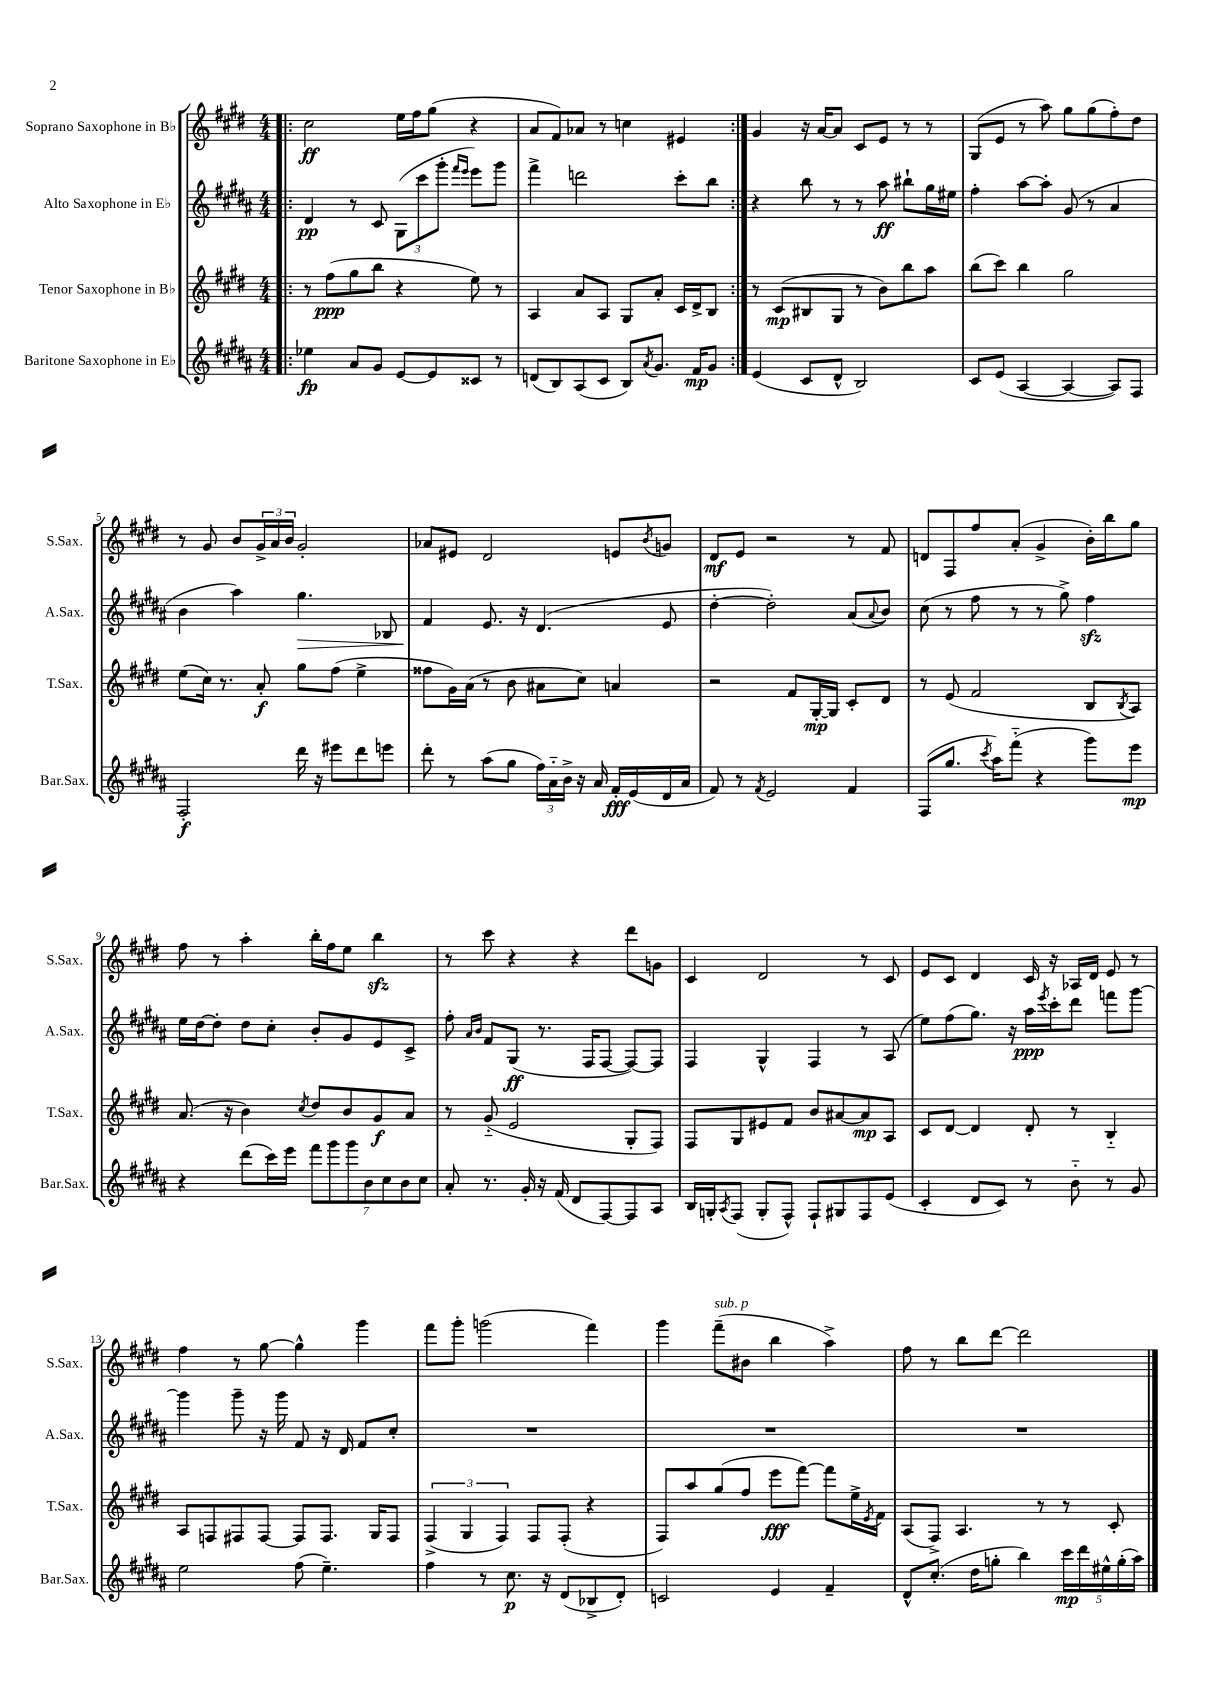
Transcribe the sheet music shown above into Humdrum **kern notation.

**kern	**kern	**kern	**kern
*staff4	*staff3	*staff2	*staff1
*clefG2	*clefG2	*clefG2	*clefG2
*k[f#c#g#d#a#]	*k[f#c#g#d#]	*k[f#c#g#d#a#]	*k[f#c#g#d#]
*M4/4	*M4/4	*M4/4	*M4/4
=!|:	=!|:	=!|:	=!|:
4ee-	8r	4d#	2cc#
.	(8ff#	.	.
8a#	8gg#	8r	.
8g#	8bb	8c#	.
[8e	4r	(12G#	16ee
.	.	.	16ff#
.	.	12ccc#	.
8e]	.	.	(8gg#
.	.	12ggg#'	.
.	.	16qqfff#	.
.	.	16qqeee	.
8c##	8ee)	8eee)	4r
8r	8r	8ggg#	.
=	=	=	=
(8d	4A	4fff#^	8a
8B)	.	.	8f#)
(8A#	8a	2ddd	8a-
8c#	8A	.	8r
8B)	8G#	.	4cc
8qa#	.	.	.
8.g#	8a'	.	.
.	16c#	8ccc#'	4e#
16f#	16d#^	.	.
8g#	8B	8bb	.
=:|!	=:|!	=:|!	=:|!
(4e	8r	4r	4g#
.	(8c#	.	.
8c#	8B#	8bb	16r
.	.	.	[16a
8d#^^	8G#	8r	8a]
2B)	8r	8r	8c#
.	8b)	8aa#	8e
.	8bb	8bb#`	8r
.	8aa	16gg#	8r
.	.	16ee#	.
=	=	=	=
8c#	(8bb	4ff#'	(8G#
(8e	8ccc#)	.	8e
[4A#	4bb	[8aa#	8r
.	.	8aa#']	8aa)
4A#_	2gg#	(8g#	8gg#
.	.	8r	(8gg#
8A#])	.	4a#	8ff#')
8F#	.	.	8dd#
=	=	=	=
2F#'	(8ee	4b	8r
.	16cc#)	.	8g#
.	8.r	.	.
.	.	4aa#)	8b
.	8a'	.	24g#^
.	.	.	24a
.	.	.	24b
16ddd#	8gg#	4.gg#	2g#'
16r	.	.	.
8eee#	(8ff#	.	.
8ddd#	4ee^	.	.
8eee	.	8B-	.
=	=	=	=
8ddd#'	8ff##	4f#	8a-
8r	16g#)	.	8e#
.	(16a	.	.
(8aa#	8r	8.e	2d#
8gg#	8b	.	.
.	.	16r	.
24ff#)	8a#	(4.d#	.
24a#'~	.	.	.
24b^	.	.	.
16r	8cc#)	.	.
16a#	.	.	.
16f#'	4a	.	8e
(16e	.	.	.
.	.	.	8qb
16d#	.	8e	8g
16a#	.	.	.
=	=	=	=
8f#)	2r	[4dd#'	8d#
8r	.	.	8e
8qf#	.	.	.
2e	.	2dd#'])	2r
.	8f#	.	.
.	[16G#'	.	.
.	16G#]	.	.
4f#	8c#'	(8a#	8r
.	.	8qqa#	.
.	8d#	8b)	8f#
=	=	=	=
(8F#	8r	(8cc#	8d
8.gg#	(8e	8r	8F#
.	2f#	8ff#	8ff#
8qccc#	.	.	.
16aa#)	.	.	.
(8fff#'~	.	8r	(8a'
4r	.	8r	4g#^
.	.	8gg#^)	.
8ggg#)	8B	4ff#	16b')
.	.	.	16bb
.	8qB	.	.
8eee	8A)	.	8gg#
=	=	=	=
4r	(8.a	16ee	8ff#
.	.	[16dd#	.
.	.	8dd#']	8r
.	16r	.	.
(8ddd#	4b)	8dd#	4aa'
16ccc#)	.	8cc#'	.
16eee	.	.	.
.	8qcc#	.	.
14fff#	8dd#	8b'	16bb'
.	.	.	16ff#
14ggg#	.	.	.
.	8b	8g#	8ee
14ggg#	.	.	.
14b	.	.	.
.	8g#	8e	4bb
14cc#	.	.	.
14b	.	.	.
.	8a	8c#^	.
14cc#	.	.	.
=	=	=	=
8a#'	8r	8ff#'	8r
.	.	16qqa#	.
.	.	16qqb	.
8.r	(8g#'~	8f#	8ccc#
.	2e	(8G#	4r
16g#'	.	.	.
16r	.	8.r	.
(16f#	.	.	.
8d#	.	.	4r
.	.	16F#	.
[8F#)	.	[8F#	.
8F#]	8G#'	8F#_)	8ddd#
8A#	8F#)	8F#]	8g
=	=	=	=
16B	8F#	4F#	4c#
16G'	.	.	.
8qA#	.	.	.
(8F#	8G#	.	.
8G'	8e#	4G#^^	2d#
8F#^^)	8f#	.	.
8F#`	8b	4F#	.
8G#	[8a#	.	.
8F#	8a#]	8r	8r
(8e	8A	(8A#	8c#
=	=	=	=
4c#'	8c#	8ee)	8e
.	[8d#	(8ff#	8c#
8d#	4d#]	8.gg#)	4d#
8c#)	.	.	.
.	.	16r	.
8r	8d#'	16aa#	16c#
.	.	8qeee	.
.	.	16ccc#'	16r
8b'~	8r	8ddd#	16A-
.	.	.	16d#
8r	4B'~	8fff	8e
8g#	.	[8ggg#	8r
=	=	=	=
2ee	8A	4ggg#]	4ff#
.	8F	.	.
.	8F#	8ggg#~	8r
.	[8F#	16r	[8gg#
.	.	16ggg#	.
(8ff#	8F#]	8f#	4gg#^^]
4.ee~)	8.F#	16r	.
.	.	16d#	.
.	.	8f#	4ggg#
.	16G#	.	.
.	8F#	8cc#'	.
=	=	=	=
4ff#	(6F#^	1r	8fff#
.	.	.	8ggg#'
.	6G#	.	.
8r	.	.	(2ggg
.	6F#)	.	.
8.cc#	.	.	.
.	8F#	.	.
16r	.	.	.
(8d#	(8F#'	.	.
8B-^	4r	.	4fff#)
8d#')	.	.	.
=	=	=	=
2c	8F#)	1r	4ggg#
.	8aa	.	.
.	(8gg#	.	(8fff#~
.	8ff#	.	8b#
4e	8eee	.	4bb
.	[8fff#)	.	.
4f#~	8fff#]	.	4aa^)
.	16ee^	.	.
.	8qe	.	.
.	16f#	.	.
=	=	=	=
8d#^^	(8A	1r	8ff#
(8.cc#'	8F#^)	.	8r
.	4.A	.	8bb
16dd#	.	.	.
8gg'	.	.	[8ddd#
4bb)	.	.	2ddd#]
.	8r	.	.
20ccc#	8r	.	.
20ddd#	.	.	.
20ee#^^	.	.	.
.	8c#'	.	.
(20gg'	.	.	.
20aa#)	.	.	.
==	==	==	==
*-	*-	*-	*-
